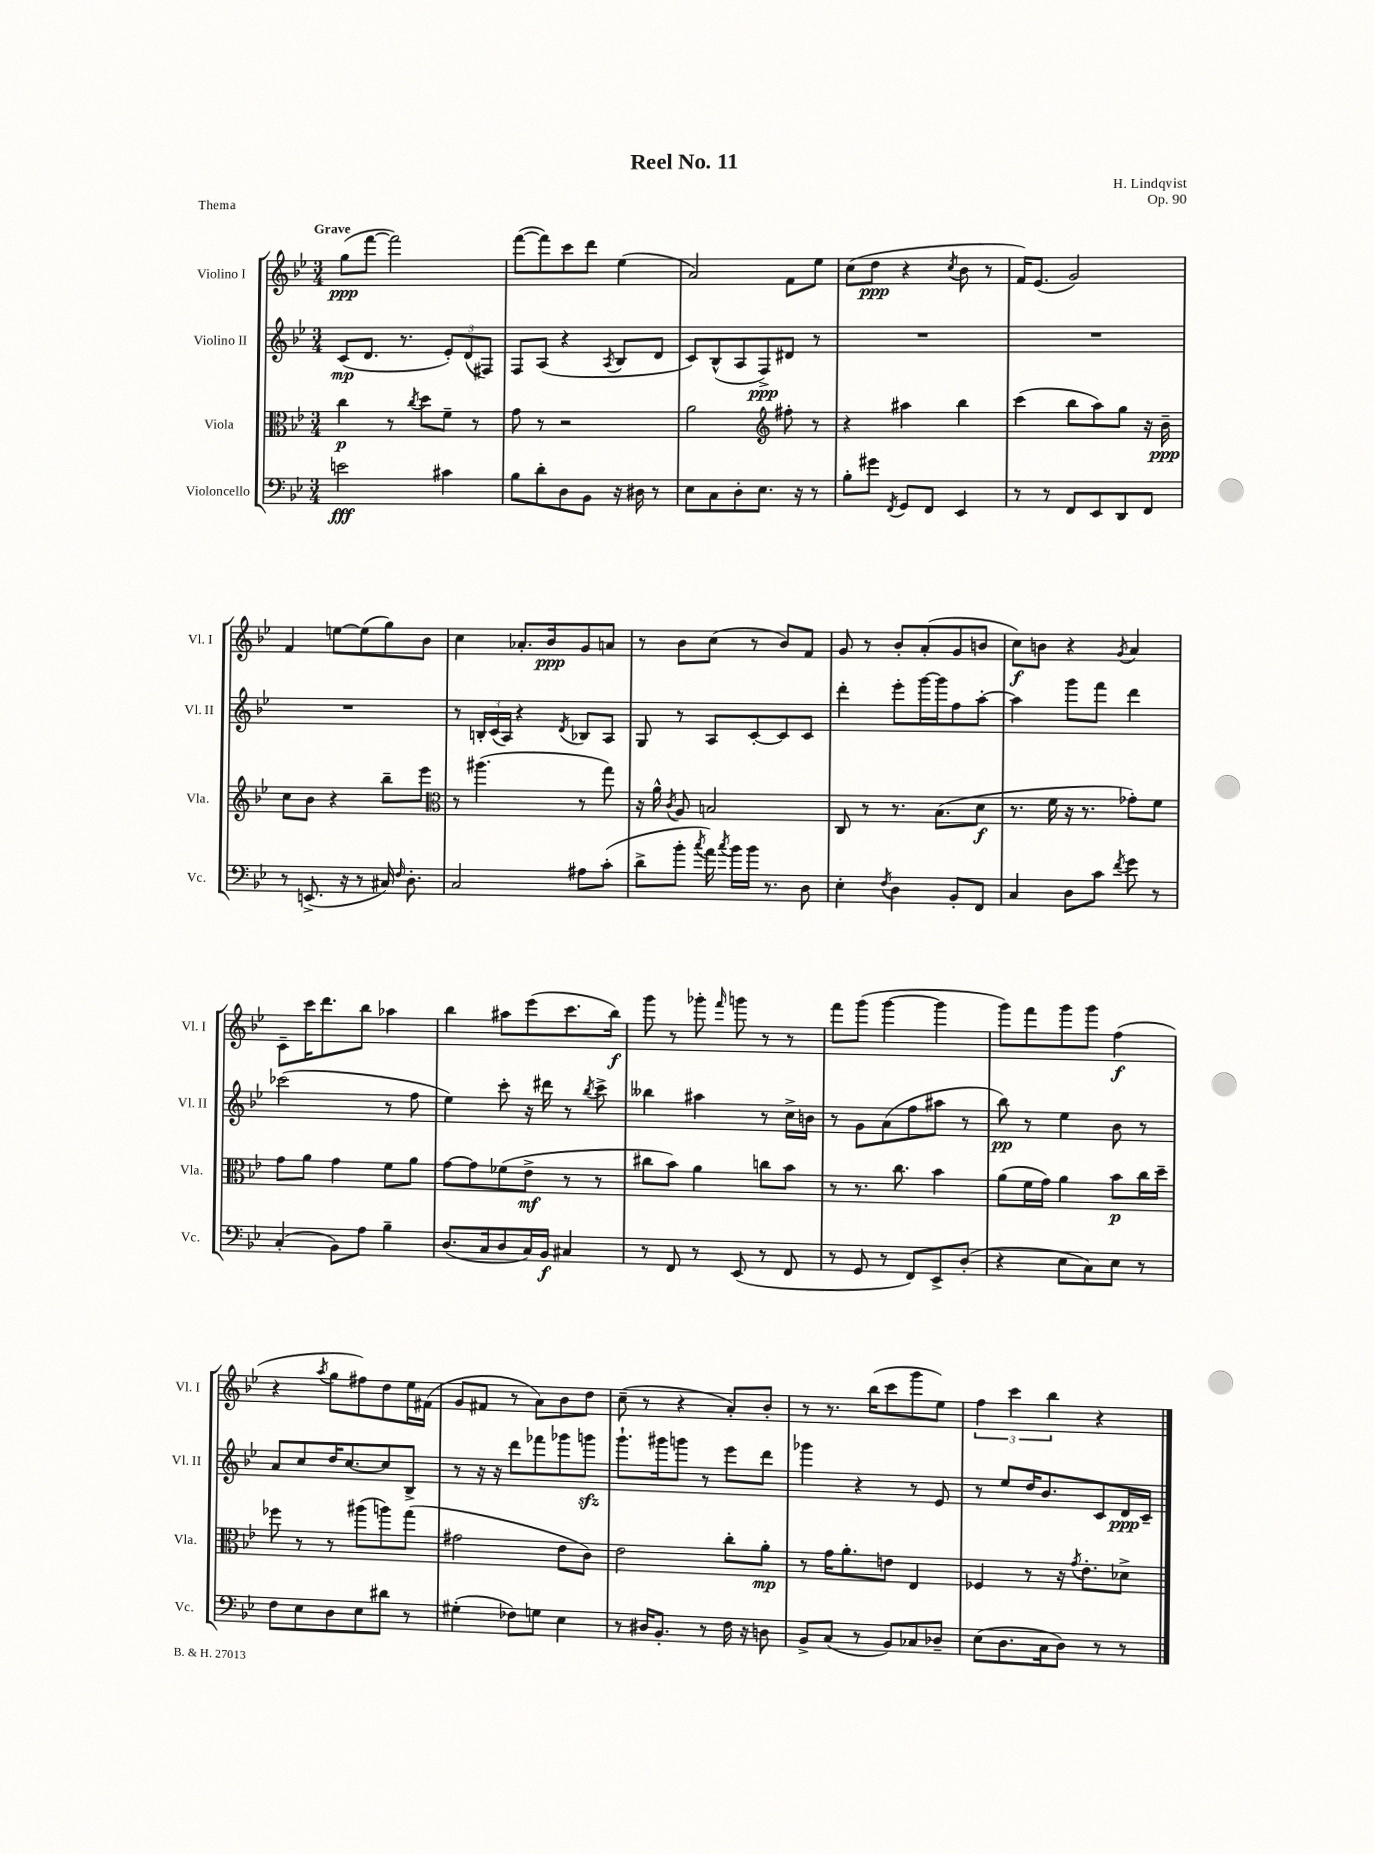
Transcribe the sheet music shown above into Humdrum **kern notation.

**kern	**dynam	**kern	**dynam	**kern	**dynam	**kern	**dynam
*part4	*part4	*part3	*part3	*part2	*part2	*part1	*part1
*staff4	*staff4	*staff3	*staff3	*staff2	*staff2	*staff1	*staff1
*I"Violoncello	*	*I"Viola	*	*I"Violino II	*	*I"Violino I	*
*I'Vc.	*	*I'Vla.	*	*I'Vl. II	*	*I'Vl. I	*
*clefF4	*	*clefC3	*	*clefG2	*	*clefG2	*
*k[b-e-]	*	*k[b-e-]	*	*k[b-e-]	*	*k[b-e-]	*
*M3/4	*	*M3/4	*	*M3/4	*	*M3/4	*
=1	=1	=1	=1	=1	=1	=1	=1
!	!	!	!	!	!	!LO:TX:a:B:t=Grave	!
2en\	fff	4cc\	p	(8c/L	mp	(8gg\L	ppp
.	.	.	.	8.d/J	.	[8fff\J	.
.	.	8r	.	.	.	2fff\])	.
.	.	.	.	8.r	.	.	.
.	.	8qcc/	.	.	.	.	.
.	.	8dd\L	.	.	.	.	.
4c#X\	.	8f~\J	.	12e-'/L)	.	.	.
.	.	.	.	(12d/	.	.	.
.	.	8r	.	.	.	.	.
.	.	.	.	12F#X/J)	.	.	.
=2	=2	=2	=2	=2	=2	=2	=2
8B-\L	.	8g\	.	8F/L	.	([8fff\L	.
8d'\	.	8r	.	(8A/J	.	8fff\])	.
8D\	.	2r	.	4r	.	8ccc\	.
8BB-\J	.	.	.	.	.	8ddd\J	.
.	.	.	.	8qA/	.	.	.
16r	.	.	.	8B-/L	.	(4ee-\	.
16D#X\	.	.	.	.	.	.	.
8r	.	.	.	8d/J	.	.	.
=3	=3	=3	=3	=3	=3	=3	=3
8E-\L	.	2a\	.	8c/L)	.	2a/)	.
8C\	.	.	.	(8B-^^/	.	.	.
8D'\	.	.	.	8A/	.	.	.
8.E-\J	.	.	.	8F^/)	ppp	.	.
*	*	*clefG2	*	*	*	*	*
.	.	8ff#X'\	.	8d#X/J	.	8f\L	.
16r	.	.	.	.	.	.	.
8r	.	8r	.	8r	.	8ee-\J	.
=4	=4	=4	=4	=4	=4	=4	=4
8B-'\L	.	4r	.	2.r	.	(8cc\L	.
8g#X\J	.	.	.	.	.	8dd\J	ppp
8qFF/	.	.	.	.	.	.	.
8GG/L	.	4aa#X\	.	.	.	4r	.
8FF/J	.	.	.	.	.	.	.
.	.	.	.	.	.	8qcc/	.
4EE-/	.	4bb-\	.	.	.	8b-\	.
.	.	.	.	.	.	8r	.
=5	=5	=5	=5	=5	=5	=5	=5
8r	.	(4ccc\	.	2.r	.	16f/KL)	.
.	.	.	.	.	.	(8.e-/J	.
8r	.	.	.	.	.	.	.
8FF/L	.	8bb-\L	.	.	.	2g/)	.
8EE-/	.	8aa\)	.	.	.	.	.
8DD/	.	8gg\J	.	.	.	.	.
8FF/J	.	16r	.	.	.	.	.
.	.	16b-~\	ppp	.	.	.	.
!!LO:LB:g=z
=6	=6	=6	=6	=6	=6	=6	=6
8r	.	8cc\L	.	2.r	.	4f/	.
(8.EEn^/	.	8b-\J	.	.	.	.	.
.	.	4r	.	.	.	[8een\L	.
16r	.	.	.	.	.	.	.
8r	.	.	.	.	.	(8ee\]	.
16C#X/)	.	8bb-~\L	.	.	.	8gg\)	.
16qqF/	.	.	.	.	.	.	.
8.D'\	.	.	.	.	.	.	.
.	.	8eee-\J	.	.	.	8b-\J	.
=7	=7	=7	=7	=7	=7	=7	=7
*	*	*clefC3	*	*	*	*	*
2C/	.	8r	.	8r	.	4cc\	.
.	.	(4.aa#X\	.	24Bn'/LL	.	.	.
.	.	.	.	(24c/	.	.	.
.	.	.	.	24A/JJ)	.	.	.
.	.	.	.	4r	.	8.a-X'/L	.
.	.	.	.	.	.	16b-/k	ppp
.	.	.	.	8qd/	.	.	.
8A#X\L	.	8r	.	8B-X/L	.	8g/	.
(8c'\J	.	8gg\)	.	8A/J	.	8an/J	.
=8	=8	=8	=8	=8	=8	=8	=8
8d^\L	.	16r	.	8G/	.	8r	.
.	.	16a^^\	.	.	.	.	.
.	.	8qc/	.	.	.	.	.
8b-'\J	.	8A/	.	8r	.	8b-\L	.
8qcc/	.	.	.	.	.	.	.
16a\)	.	2Bn/	.	8A/L	.	(8cc\J	.
8qcc/	.	.	.	.	.	.	.
16b-\LL	.	.	.	.	.	.	.
16b-\JJ	.	.	.	[8c'/	.	8r	.
8.r	.	.	.	.	.	.	.
.	.	.	.	8c/]	.	8b-/L)	.
8D\	.	.	.	8c/J	.	8f/J	.
=9	=9	=9	=9	=9	=9	=9	=9
4E-'\	.	8C/	.	4ddd'\	.	8g/	.
.	.	8r	.	.	.	8r	.
8qF/	.	.	.	.	.	.	.
4D\	.	8.r	.	8eee-'\L	.	8b-'/L	.
.	.	.	.	[16ggg\L	.	(8a'/	.
.	.	(8.B-\L	.	16ggg\J]	.	.	.
8BB-'/L	.	.	.	8ff\	.	8g/	.
8FF/J	.	8d\J	f	[8aa'\J	.	8bn/J	.
=10	=10	=10	=10	=10	=10	=10	=10
4C/	.	8.r	.	4aa\]	.	8cc\L)	f
.	.	.	.	.	.	8bn\J	.
.	.	16f\	.	.	.	.	.
8D\L	.	16r	.	8ggg\L	.	4r	.
.	.	8.r	.	.	.	.	.
8c\J	.	.	.	8fff\J	.	.	.
8qf/	.	.	.	.	.	8qg/	.
8g\	.	8g-X'\L)	.	4ddd\	.	4a/	.
8r	.	8f\J	.	.	.	.	.
!!LO:LB:g=z
=11	=11	=11	=11	=11	=11	=11	=11
(4C'/	.	8g\L	.	(2ccc-X\	.	8c~\L	.
.	.	8a\J	.	.	.	16ccc\K	.
.	.	.	.	.	.	8.ddd\	.
8BB-\L)	.	4g\	.	.	.	.	.
8A\J	.	.	.	.	.	8bb-\J	.
4B-~\	.	8f\L	.	8r	.	4aa-X\	.
.	.	8a\J	.	8ff\	.	.	.
=12	=12	=12	=12	=12	=12	=12	=12
(8.D/L	.	[8g\L	.	4ee-\)	.	4bb-\	.
.	.	8g\]	.	.	.	.	.
16C/k	.	.	.	.	.	.	.
8D/	.	(8f-X\	.	8ccc'\	.	8aa#X\L	.
16C/L)	.	8e-^\J	mf	16r	.	(8eee-\	.
16BB-/JJ	f	.	.	16ddd#X\	.	.	.
4C#X/	.	8r	.	8r	.	8.ccc\	.
.	.	.	.	8qbb-/	.	.	.
.	.	8r	.	8ccc^\	.	.	.
.	.	.	.	.	.	16bb-\Jk)	f
=13	=13	=13	=13	=13	=13	=13	=13
8r	.	8cc#X\L	.	4bb--X\	.	8ggg\	.
8FF/	.	8b-\J)	.	.	.	8r	.
8r	.	4a\	.	4aa#X\	.	8ggg-X'\	.
.	.	.	.	.	.	16qqfff/	.
(8EE-/	.	.	.	.	.	8gggn\	.
8r	.	8ccn\L	.	8r	.	8r	.
8FF/	.	8b-\J	.	16cc^\LL	.	8r	.
.	.	.	.	16bn\JJ	.	.	.
=14	=14	=14	=14	=14	=14	=14	=14
8r	.	8r	.	8r	.	8fff\L	.
8GG/	.	8.r	.	8g\L	.	(8ggg\J	.
8r	.	.	.	(8a\	.	[4ggg\	.
.	.	8.cc\	.	.	.	.	.
8FF/L)	.	.	.	8ff\	.	.	.
8EE-^/	.	4b-\	.	8aa#X\J	.	4ggg\]	.
(8D'/J	.	.	.	8r	.	.	.
=15	=15	=15	=15	=15	=15	=15	=15
4r	.	(8a\L	.	8bb-\)	pp	8ggg\L)	.
.	.	16f\L	.	8r	.	8fff\	.
.	.	16g\JJ)	.	.	.	.	.
8E-\L	.	4a\	.	4ee-\	.	8ggg\	.
8C\)	.	.	.	.	.	8ggg\J	.
8E-\J	.	8b-\L	p	8b-\	.	(4ff\	f
8r	.	16cc\L	.	8r	.	.	.
.	.	16dd~\JJ	.	.	.	.	.
!!LO:LB:g=z
=16	=16	=16	=16	=16	=16	=16	=16
8F\L	.	8ff-X\	.	8a/L	.	4r	.
8E-\	.	8r	.	8cc/	.	.	.
.	.	.	.	.	.	8qaa/	.
8D\	.	8r	.	16dd/K	.	8gg\L	.
.	.	.	.	[8.cc/	.	.	.
8E-\	.	(8aa#X\L	.	.	.	8ff#X\)	.
8d#X\J	.	8aan\)	.	8cc/]	.	8dd\	.
8r	.	(8gg\J	.	8B-^/J	.	16ee-\L	.
.	.	.	.	.	.	(16f#X\JJ	.
=17	=17	=17	=17	=17	=17	=17	=17
(4G#X'\	.	2g#X\	.	8r	.	8g/L	.
.	.	.	.	16r	.	8f#X/J	.
.	.	.	.	16r	.	.	.
8F-X\L)	.	.	.	8ddd\L	.	8r	.
8Gn\J	.	.	.	8fff-X\	.	8a\L)	.
4E-\	.	8e-\L	.	8ggg-X\	.	8b-\	.
.	.	8c\J)	.	8gggnzz\J	.	8dd\J	.
=18	=18	=18	=18	=18	=18	=18	=18
8r	.	2e-\	.	8.ggg`\L	.	(8cc~\	.
16D#X/KL	.	.	.	.	.	8r	.
8.BB-'/J	.	.	.	16ggg#X\k	.	.	.
.	.	.	.	8gggn\J	.	4r	.
8r	.	.	.	8r	.	.	.
16F\	.	8cc'\L	.	8eee-\L	.	8a'/L)	.
16r	.	.	.	.	.	.	.
8Dn\	.	8a'\J	mp	8ddd\J	.	8b-'/J	.
=19	=19	=19	=19	=19	=19	=19	=19
8BB-^/L	.	8r	.	4ggg-X\	.	8r	.
(8C/J	.	16g\KL	.	.	.	8.r	.
.	.	8.a'\	.	.	.	.	.
8r	.	.	.	4r	.	.	.
.	.	.	.	.	.	(16bb-\KL	.
8BB-/L)	.	8en\J	.	.	.	8ccc\	.
8C-X/	.	4E-/	.	8r	.	8ggg\	.
8D-X~/J	.	.	.	8e-/	.	8ee-\J)	.
=20	=20	=20	=20	=20	=20	=20	=20
(8E-\L	.	4F-X/	.	8r	.	6ff\	.
8.D\	.	.	.	8ee-/L	.	.	.
.	.	.	.	.	.	6ccc\	.
.	.	8r	.	16dd/K	.	.	.
16C\k	.	.	.	8.b-/	.	.	.
.	.	.	.	.	.	6bb-\	.
8D\J)	.	16r	.	.	.	.	.
.	.	8qg/	.	.	.	.	.
.	.	8.e-'\L	.	.	.	.	.
8r	.	.	.	8c/	.	4r	.
8r	.	8d-X^\J	.	16d/L	ppp	.	.
.	.	.	.	16c~/JJ	.	.	.
==	==	==	==	==	==	==	==
*-	*-	*-	*-	*-	*-	*-	*-
